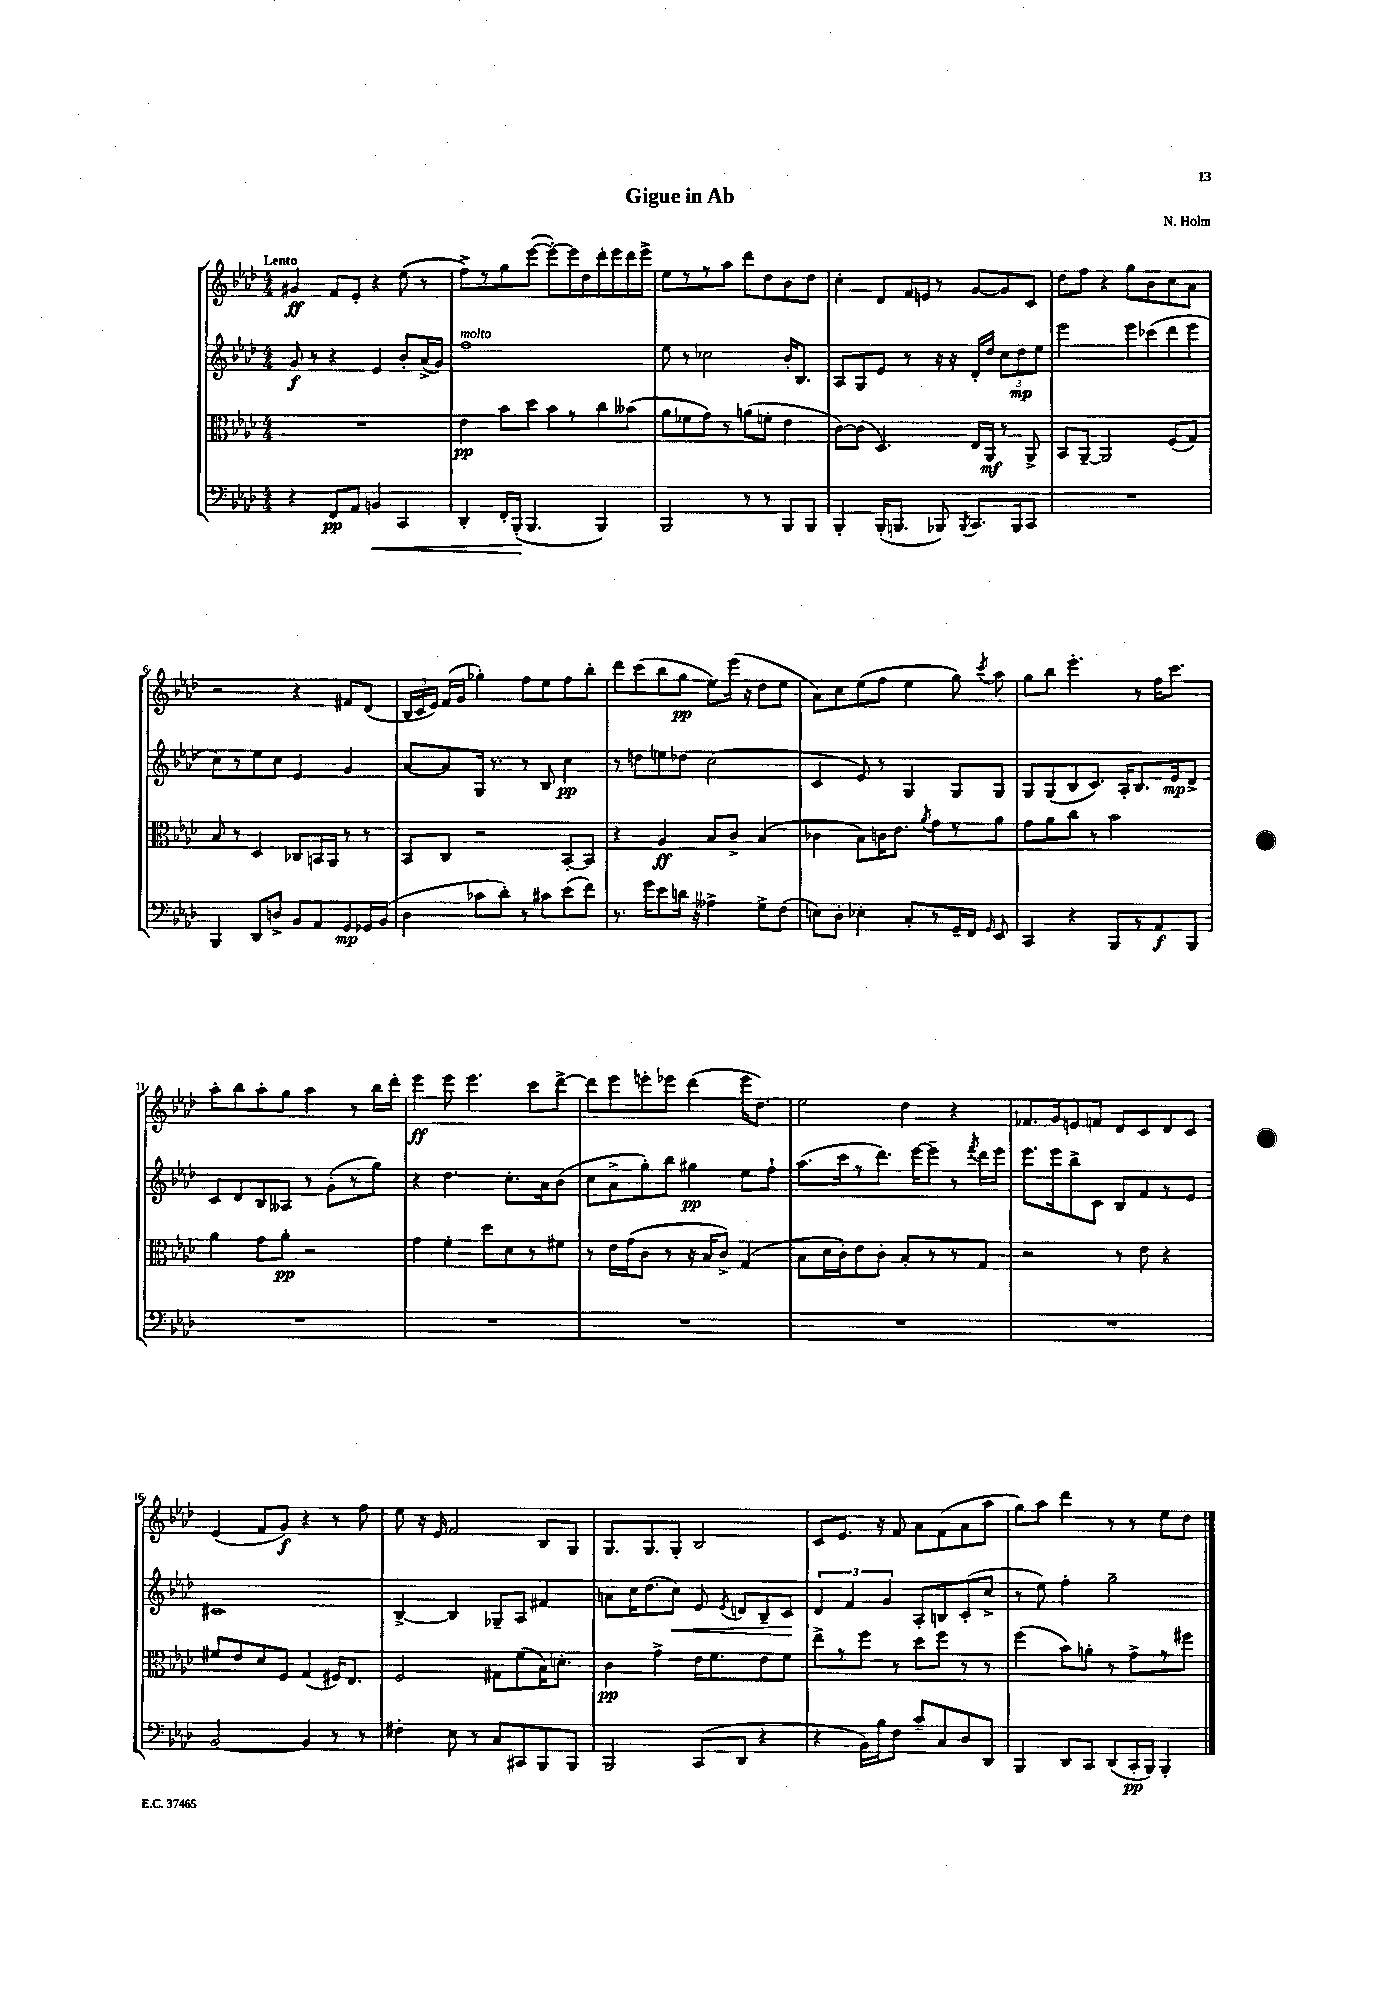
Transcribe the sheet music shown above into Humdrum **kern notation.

**kern	**kern	**kern	**kern
*staff4	*staff3	*staff2	*staff1
*clefF4	*clefC3	*clefG2	*clefG2
*k[b-e-a-d-]	*k[b-e-a-d-]	*k[b-e-a-d-]	*k[b-e-a-d-]
*M4/4	*M4/4	*M4/4	*M4/4
4r	1r	8g	4g#
.	.	8r	.
8FF	.	4r	8f
8AA-	.	.	8e-'
4BB	.	4e-	4r
4CC	.	8b-'	(8ee-
.	.	(16a-^	8r
.	.	16g)	.
=	=	=	=
4DD-'	4e-	1ff	8ff^)
.	.	.	8r
16FF'	8b-	.	8gg
(16BBB-'	.	.	.
4.BBB-	8dd-	.	([8eee-
.	8b-	.	8eee-'_)
.	8r	.	16eee-]
.	.	.	16dd-
4BBB-)	8cc	.	16ddd-'
.	.	.	16eee-
.	(8b--	.	16ddd-
.	.	.	16eee-^
=	=	=	=
2BBB-	8a-	8ee-	8ee-
.	8f-	8r	8r
.	8g)	2cc-	8r
.	8r	.	8aa-
8r	(8a	.	8ddd-
8r	8f'	.	8dd-
8BBB-	4e-	16b-'	8b-
.	.	8.B-	.
8BBB-	.	.	8dd-
=	=	=	=
4BBB-'	[8c)	8A-	4cc'
.	(8c]	8G	.
(16BBB-'	4.D-)	8e-	8d-
8.BBB	.	.	.
.	.	8r	16f
.	.	.	16e
8BBB-)	.	16r	8r
.	.	16r	.
8qBBB-	.	.	.
8.CC	16E-	16d-'	[8g
.	16AA-	16dd-	.
.	8r	12cc	8g]
16BBB-	.	.	.
.	.	12dd-	.
8CC	8AA-^	.	8c
.	.	12ee-	.
=	=	=	=
1r	8BB-	2eee-	8dd-
.	[8AA-~	.	8ff
.	2AA-]	.	4r
.	.	8eee-	8gg
.	.	(8ccc-	8b-
.	(8F	8ddd-	8cc
.	8G)	8eee-	8a-
=	=	=	=
4BBB-	8B-	8cc)	2r
.	8r	8r	.
8DD-	4D-	8ee-	.
8D^	.	8cc	.
8BB-	8C-	4e-	4r
8AA-	16BB	.	.
.	16AA-	.	.
8GG	8r	4g	8f#
16GG-	8r	.	(8d-
(16BB-	.	.	.
=	=	=	=
4D-	8BB-	[8a-	24B-
.	.	.	24c
.	.	.	24e-)
.	8C	8a-]	(16f
.	.	.	16g
8c-	2r	16G	4gg-')
.	.	8.r	.
8d-')	.	.	.
8r	.	8r	8ff
8c#	.	8B-	8ee-
(8e-	[8BB-'	4cc	8ff
8f)	8BB-]	.	8bb-'
=	=	=	=
8.r	4r	8r	8ddd-
.	.	8dd	(8ccc
16g	.	.	.
8e-	4A-	8ee	8bb-
16d	.	8dd-	8gg
16r	.	.	.
4A--^	8B-	(2cc	8ee-)
.	8c^	.	(16eee-
.	.	.	16r
8G^	(4B-	.	8dd-
(8F	.	.	8ee-
=	=	=	=
8E)	4c-	4c	8a-)
8D-'	.	.	8cc
4E-'	8B-)	8e-)	(8ee-
.	16c	8r	8ff
.	8.e-	.	.
8C'	.	4G	4ee-
.	8qa-	.	.
8r	8g	.	.
16GG~	8r	8G	8gg)
16FF	.	.	.
16qqGG	.	.	8qccc
8EE-	8a-	8G	8aa-
=	=	=	=
4CC	8g	8G	8gg
.	8a-	(8G	8bb-
4r	8cc	8B-	4.eee-'
.	8r	8.c)	.
8BBB-	2b-	.	.
.	.	16A-'	.
8r	.	8.B-	8r
8AA-	.	.	16ff
.	.	16e-	8.ccc
8BBB-	.	8d-^	.
=	=	=	=
1r	4a-	8c	8aa-'
.	.	8d-	8bb-
.	8g	8B-	8aa-'
.	8a-'	8A--	8gg
.	2r	8r	4aa-
.	.	(8g'	.
.	.	8r	8r
.	.	8gg)	16bb-
.	.	.	16ddd-'
=	=	=	=
1r	4g	4r	4eee-
.	4f'	4.dd-	8eee-
.	.	.	4.eee-
.	8dd-	.	.
.	8d-	8.cc'	.
.	8r	.	8ccc
.	.	16a-	.
.	8f#	(8b-	[8ddd-^
=	=	=	=
1r	8r	8cc	8ddd-]
.	16e-	8a-^	8eee-
.	(16g	.	.
.	8c	8gg')	8eee'
.	8r	8bb-	8eee-
.	16r	4gg#	(4ddd-
.	16B-	.	.
.	8c^)	.	.
.	(4G	8ee-	16eee-
.	.	.	8.dd-)
.	.	8ff`	.
=	=	=	=
1r	8B-	(8.aa-	2ee-
.	16d-	.	.
.	16c')	16ccc	.
.	8e-	8r	.
.	8c'	8.ddd-)	.
.	8B-'	.	4dd-
.	.	[16eee-	.
.	8r	8eee-~]	.
.	8r	8r	4r
.	.	8qfff	.
.	8G	16ddd-	.
.	.	16eee-	.
=	=	=	=
1r	2r	8.eee-	8.f-
.	.	16eee-	16g
.	.	8bb-^	8e
.	.	8c	8f
.	8r	8B-	8d-
.	8e-	8f	8c
.	4r	8r	8d-
.	.	8e-	8c
=	=	=	=
[2BB-	8f#	1c#	(4e-
.	8e-	.	.
.	8d-	.	8f
.	8F	.	8g)
4BB-]	(4G	.	4r
8r	16F#)	.	8r
.	8.E-	.	.
8r	.	.	8ff
=	=	=	=
4F#'	2F	[4B-^	8ee-
.	.	.	16r
.	.	.	16e-
8E-	.	4B-]	2f
8r	.	.	.
8C	8G#	8G-~	.
8CC#	(8f	8A-	.
8BBB-	16B-)	4f#	8B-
.	8.d'	.	.
8BBB-	.	.	8G
=	=	=	=
2BBB-	4c	8a	8.G
.	.	16cc	.
.	.	(8.dd-	8.G
.	4g^	.	.
.	.	8cc)	8G'
(8CC	16e-	8e-	2B-
.	8.f	.	.
.	.	8qe-	.
8DD-	.	8d	.
4r	8e-	8B-~	.
.	8f	8c	.
=	=	=	=
4r	8ee-^	6d-	8c
.	8r	.	8.e-
.	.	6f	.
16BB-)	8ff	.	.
16B-	.	.	16r
.	.	6g	.
8F	8r	.	8f
8c~	8dd-	8A-'	8a-
8C	8ff	8B	(8f
8D-	8r	(8c'	8a-
8DD-	8r	8cc^	8aa-
=	=	=	=
4BBB-	(4ff	8r	8gg)
.	.	8ee-)	8aa-
8DD-	8b-)	4ff'	4ddd-
8CC	8a'	.	.
(8DD-	8r	2gg~	8r
16CC'	8g^	.	8r
16BBB-)	.	.	.
4BBB-'	8r	.	8ee-
.	8ff#	.	8dd-
==	==	==	==
*-	*-	*-	*-
